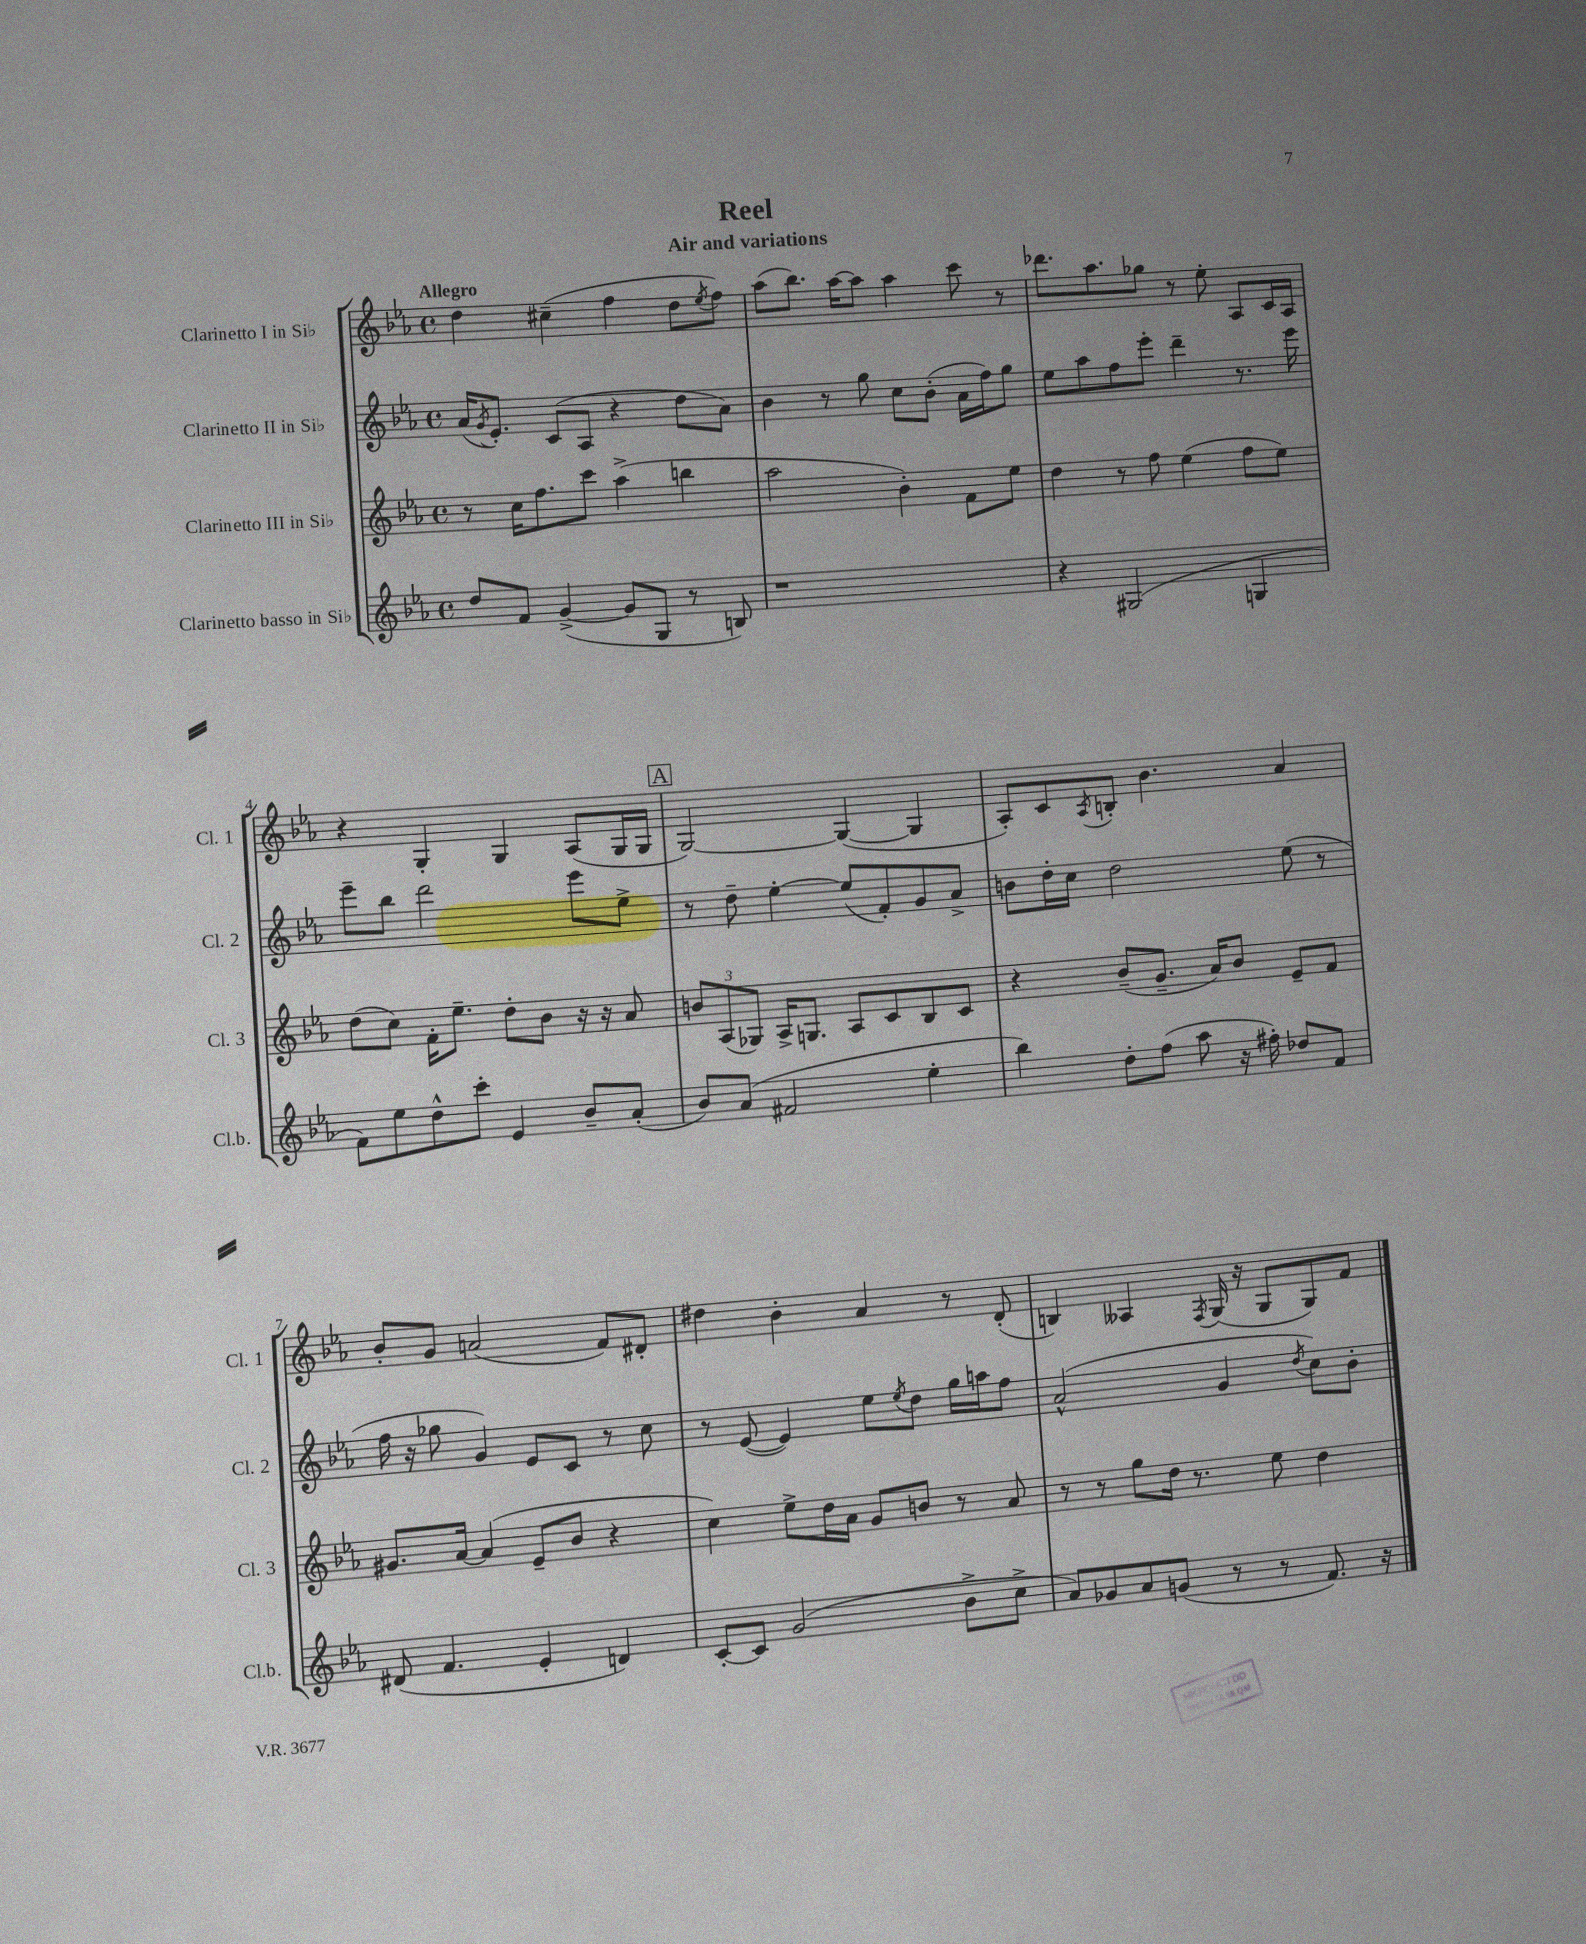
\header { title = "Reel" subtitle = "Air and variations" }
<<
\new StaffGroup <<
\new Staff = "s0" \with { instrumentName = "Clarinetto I in Sib" shortInstrumentName = "Cl. 1" } {
    \clef treble \key ees \major \defaultTimeSignature \time 4/4 \tempo "Allegro"
    d''4 cis''4--( f''4 d''8 \acciaccatura { ees''8 } f''8) |
    aes''8( bes''8.) aes''16~ aes''8 aes''4 c'''8 r8 |
    des'''8. aes''8. ges''8 r8 ees''8-. aes8 c'16 aes16 |
    r4 g4-. g4 aes8( g16 g16 |
    \mark \markup { \box "A" } g2~) g4~( g4 |
    aes8-.) c'8 \acciaccatura { aes8 } b8-. bes'4. aes'4 |
    bes'8-. g'8 a'2( f'8) dis'8-. |
    dis''4 bes'4-. aes'4 r8 d'8-.( |
    b4) aeses4 \acciaccatura { f8 } g16( r16 g8 g8) f'8 \bar "|." |
}
\new Staff = "s1" \with { instrumentName = "Clarinetto II in Sib" shortInstrumentName = "Cl. 2" } {
    \clef treble \key ees \major \defaultTimeSignature \time 4/4
    aes'16( \acciaccatura { g'8 } ees'8.-.) c'8( aes8 r4 d''8 aes'8) |
    bes'4 r8 g''8 c''8 bes'8-.( aes'16 f''16) g''8 |
    ees''8 aes''8 f''8 ees'''8-. d'''4-- r8. ees'''16 |
    ees'''8-- bes''8 d'''2 ees'''8 ees''8-> |
    \mark \markup { \box "A" } r8 d''8-- ees''4~-. ees''8( f'8-.) g'8 aes'8-> |
    b'8 d''16-. c''16 d''2 ees''8( r8 |
    f''16 r16 ges''8 g'4) ees'8 c'8 r8 c''8 |
    r8 ees'8~( ees'4) ees''8 \acciaccatura { ees''8 } d''8 g''16 a''16 f''8 |
    aes'2-^( g'4 \acciaccatura { d''8 } c''8) bes'8-. \bar "|." |
}
\new Staff = "s2" \with { instrumentName = "Clarinetto III in Sib" shortInstrumentName = "Cl. 3" } {
    \clef treble \key ees \major \defaultTimeSignature \time 4/4
    r8 c''16 f''8. c'''8 aes''4->( b''4 |
    aes''2 bes'4-.) f'8 ees''8 |
    d''4 r8 f''8 ees''4( f''8 ees''8) |
    d''8( c''8) f'16-. ees''8.-- d''8-. bes'8 r16 r16 aes'8 |
    \mark \markup { \box "A" } \tuplet 3/2 { b'8 aes8( ges8) } aes16-> g8. aes8 c'8 bes8 c'8 |
    r4 bes'8--( g'8.-- aes'16) bes'8 ees'8-- f'8 |
    gis'8. aes'16~ aes'4( ees'8-- bes'8 r4 |
    c''4) ees''8-> d''16 aes'16 g'8 b'8 r8 aes'8 |
    r8 r8 g''8 d''16 r8. ees''8 d''4 \bar "|." |
}
\new Staff = "s3" \with { instrumentName = "Clarinetto basso in Sib" shortInstrumentName = "Cl.b." } {
    \clef treble \key ees \major \defaultTimeSignature \time 4/4
    d''8 f'8 g'4~->( g'8 g8 r8 b8) |
    r1 |
    r4 gis2( g4 |
    f'8) ees''8 d''8-^ c'''8-. ees'4 bes'8-- aes'8-.( |
    \mark \markup { \box "A" } bes'8) aes'8( fis'2 ees''4-. |
    bes''4) d''8-. f''8( aes''8 r16 fis''16-.) des''8 f'8 |
    dis'8( f'4. ees'4-. d'4) |
    c'8~-. c'8 g'2( bes'8-> c''8-> |
    aes'8) ges'8 aes'8 g'8( r8 r8 f'8.) r16 \bar "|." |
}
>>
>>
